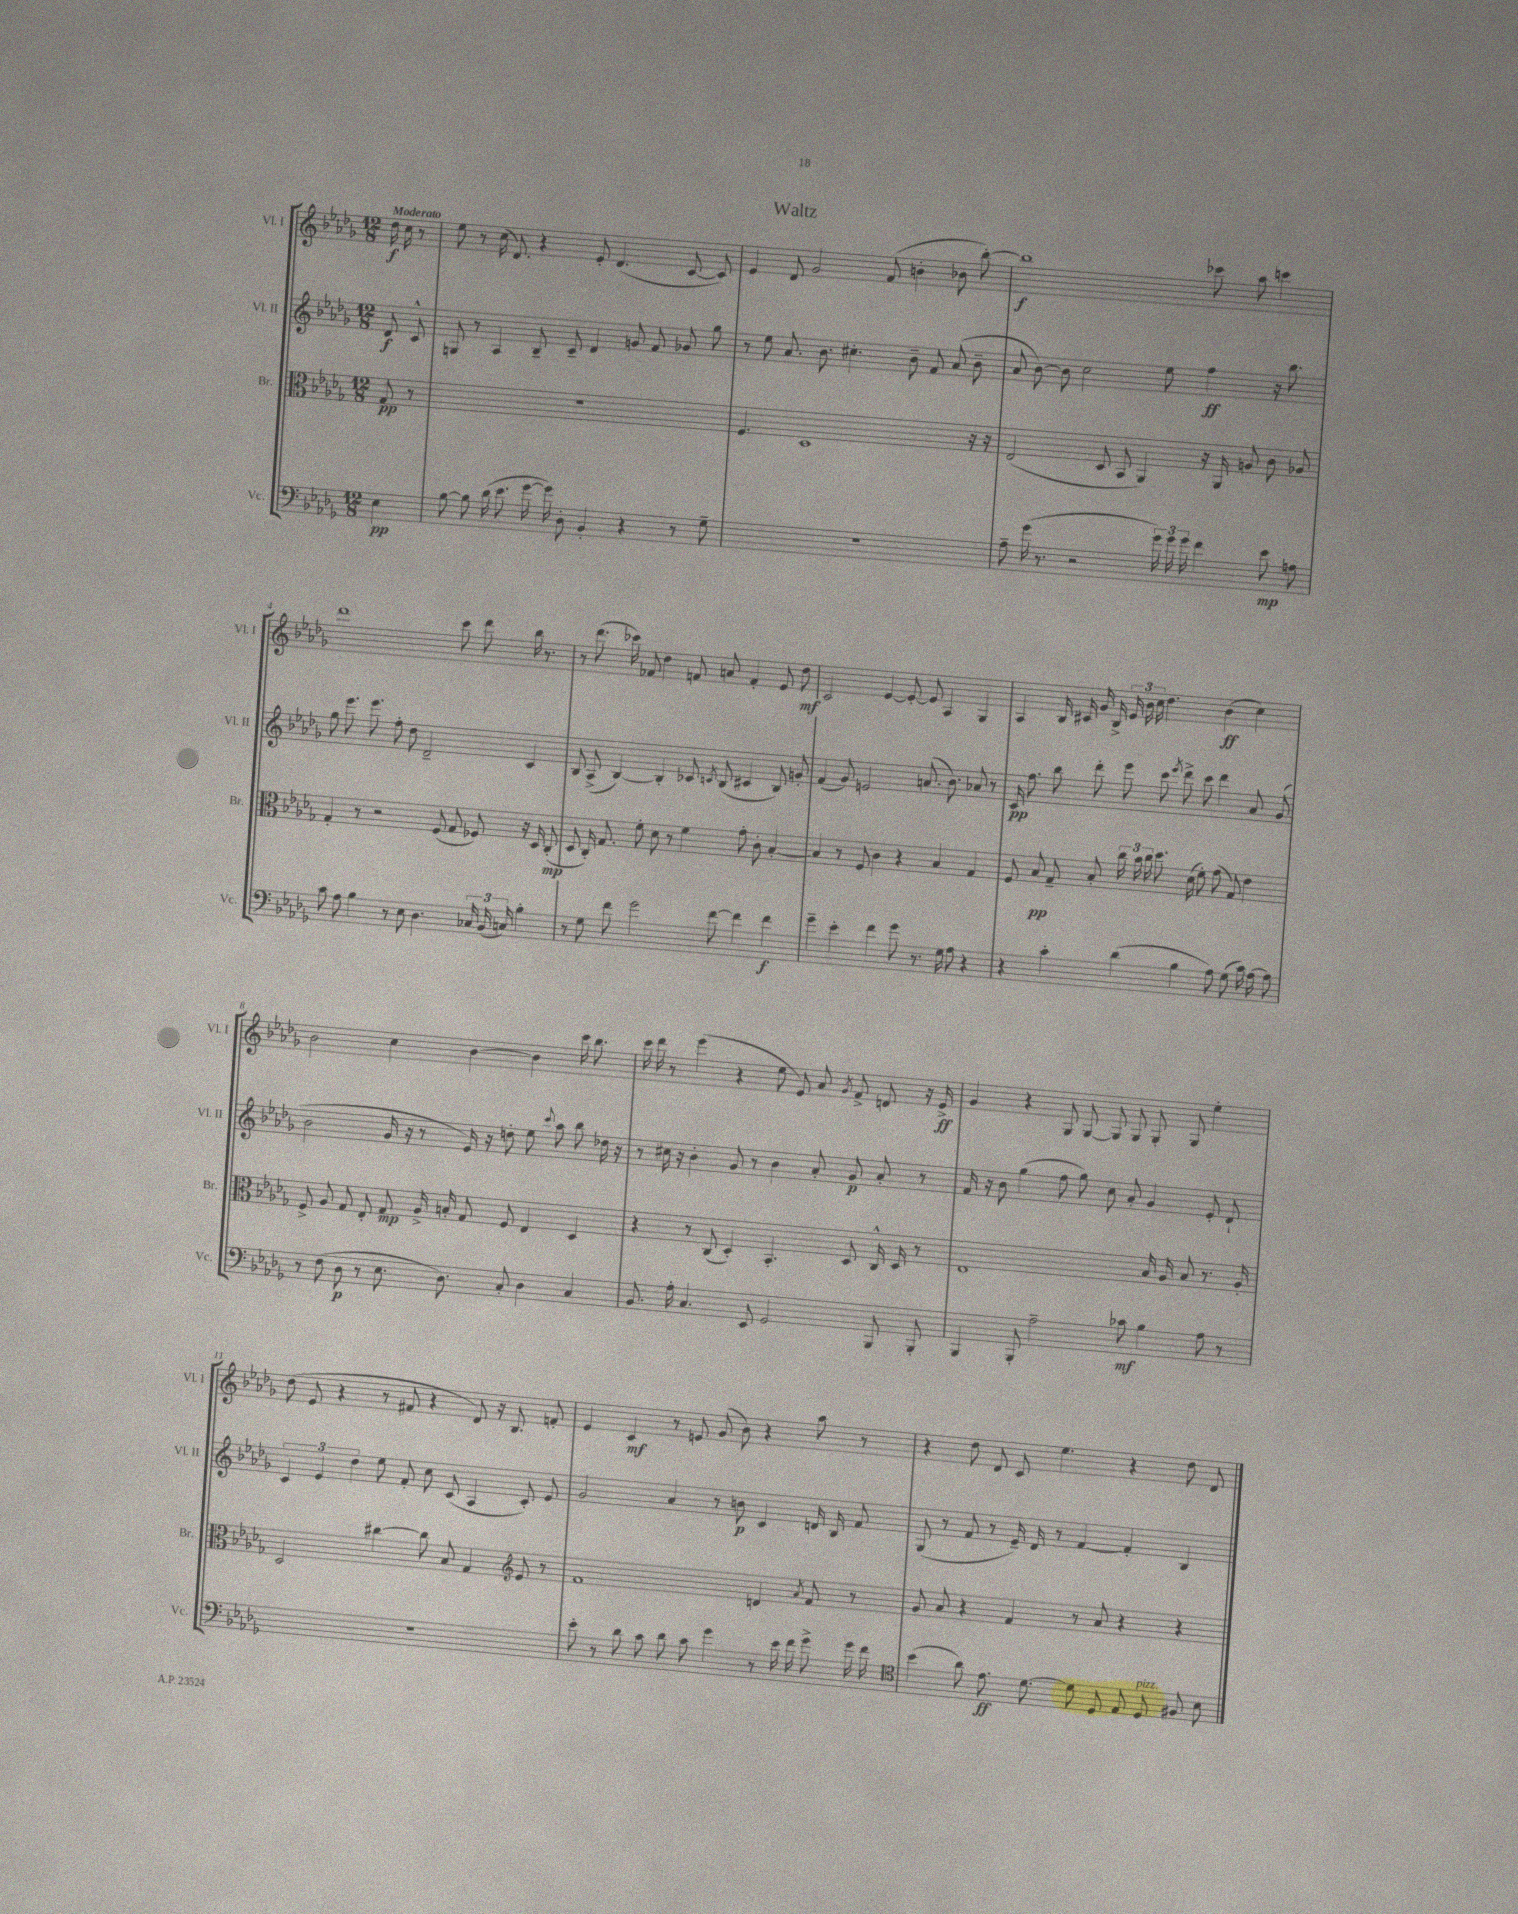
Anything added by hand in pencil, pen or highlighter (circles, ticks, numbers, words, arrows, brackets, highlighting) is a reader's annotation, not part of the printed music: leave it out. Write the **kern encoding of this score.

**kern	**kern	**kern	**kern
*staff4	*staff3	*staff2	*staff1
*clefF4	*clefC3	*clefG2	*clefG2
*k[b-e-a-d-g-]	*k[b-e-a-d-g-]	*k[b-e-a-d-g-]	*k[b-e-a-d-g-]
*M12/8	*M12/8	*M12/8	*M12/8
4E-	8G-	8d-	16dd-
.	.	.	16cc
.	8r	8c^^	8r
=	=	=	=
[8B-	1.r	8G	8ee-
8B-]	.	8r	8r
(16d-	.	4A-	(16cc
8.e-	.	.	8.d-)
[16g-	.	8B-~	4r
16g-])	.	.	.
8D-'	.	8c~	.
4BB-'	.	4d-	8e-'
.	.	.	(4.d-
4r	.	8g	.
.	.	8f	.
8r	.	8g-	[8c
8G-~	.	8gg-	8c])
=	=	=	=
1.r	4.F	8r	4e-
.	.	8ee-	.
.	.	8.a-	8d-
.	1D-	.	2g-
.	.	8.b-	.
.	.	4.cc#'	.
.	.	.	(8f
.	.	8b-~	4b'
.	.	8f	.
.	.	(8a-	8b-
.	16r	8b-~	[8bb-')
.	16r	.	.
=	=	=	=
8A-~	(2E-	8a-	1bb-]
(16g-	.	[8b-)	.
8.r	.	.	.
.	.	8b-]	.
2r	.	2cc	.
.	8D-	.	.
.	8BB-	.	.
.	4AA-)	.	.
24g-)	.	8ee-	.
24g-	.	.	.
24g-	.	.	.
4f	16r	4ff	8ccc-
.	16AA-	.	.
.	8A	.	8aa-
8e-	8c	16r	4ccc
.	.	8.bb-	.
8A	8A-	.	.
=	=	=	=
8c	4G-'	8gg-	1ddd-
8A-	.	8.eee-	.
4B-	8r	.	.
.	.	8.eee-	.
.	2r	.	.
8r	.	8ff'	.
8E-	.	8dd-	.
4.D-	.	2d-~	.
.	(8F	.	.
.	8G-	.	8ccc
24C-	8F-)	.	8ddd-
(24BB-	.	.	.
24C)	.	.	.
4B-'	16r	4c	16bb-
.	16D-	.	8.r
.	(8C'	.	.
=	=	=	=
8r	8D-	8B-	8r
8G-	16C')	(8A-^	(8.ddd-
.	8.G-	.	.
8f	.	[4B-)	.
.	.	.	16ccc-)
2g-	8f'	.	8f-
.	8d-	4B-']	4dd-
.	8r	.	.
.	4f	8c-	8f
.	.	8qc	.
[8f	.	(8B-	8a
4f]	8g-'	4c#	4f'
.	8c'	.	.
4f	[4B-'	8B-)	8e-
.	.	8g'	8dd-
=	=	=	=
4g-~	4B-]	(4f	2c
4e-'	8r	8g-)	.
.	8F	2e	.
4f	4c	.	[4e-
8g-	4r	.	8e-'_
8.r	.	(8.a	8e-]
.	4B-	.	4A-
16G-	.	8.b-)	.
8A-	.	.	.
4r	4G-	8a-	4G-
.	.	8r	.
=	=	=	=
4r	8F	16c	4A-
.	.	8.ff	.
.	8B-	.	.
4c'	8G-~	8bb-	16B-
.	.	.	16c#
.	8B-'	8ddd-'	16g-
.	.	.	16B-^
(4d-	24cc	8eee-	24e-
.	24b-	.	24b-
.	24cc	.	24cc
.	8.dd-	8ccc	4.dd-
.	.	8qeee-	.
4B-	.	8ddd-^	.
.	(16d-	.	.
.	8f')	8ccc	.
8A-)	(8g-	4ddd-	(4b-
(8G-	8G-)	.	.
16c)	4e-	8a-	4cc)
[16A-	.	.	.
8A-]	.	(8g-	.
=	=	=	=
8r	8F^	2b-	2b-
(8F	8A-	.	.
8D-	8G-	.	.
8r	8E-'	.	.
8.E-	8G-	16g-	4cc
.	.	16r	.
.	16A-^	8r	.
8.D-)	16B'	.	.
.	8G-	16e-)	[4b-
.	.	16r	.
8C'	8F	8dd'	.
4D-	4E-	8ee-	4b-]
.	.	8qqccc	.
.	.	8aa-	.
4C	4D-	8bb-	16ccc
.	.	.	8.bb-
.	.	16dd-	.
.	.	16r	.
=	=	=	=
8.BB-	4r	8r	16ccc
.	.	.	16ddd-
.	.	16cc#	8r
16A-'	.	16r	.
4.C	8r	4b-'	(4eee-
.	(8C	.	.
.	4D-')	8g-	4r
8EE-	.	8r	.
2GG-	4.BB-'	4b-	8ee-
.	.	.	8e-)
.	.	8a-'	8a-
.	.	.	8qg-
.	8D-	8g-	8f^
8BBB-	16C^^	8a-'	8d
.	16D-	.	.
8BBB-'	8r	8r	16r
.	.	.	16e-^
=	=	=	=
4BBB-	1E-	16f	4g-
.	.	16r	.
.	.	8b-	.
8BBB-'	.	(4gg-	4r
2A-~	.	.	.
.	.	8ff	8G-
.	.	8gg-)	[8G-
.	.	8cc	8G-]
8c-	.	8a-'	8G-
4B-	16B-	4g-	8G-'
.	16A-	.	.
.	8B-	.	8G-
8A-	8.r	8e-'	4ee-'
8r	.	8d-`	.
.	16A-'	.	.
=	=	=	=
1.r	2D-	6c	(8dd-
.	.	.	8e-
.	.	6e-	.
.	.	.	4r
.	.	6dd-	.
.	[4cc#	8ee-	8r
.	.	8f'	8f#
.	8cc#]	8cc	4r
.	8B-	(8c	.
.	4G-	4A-	8d-)
.	.	.	16r
.	.	.	8.B-
*	*clefG2	*	*
.	8e-	8c')	.
.	8r	8e-	8f'
=	=	=	=
8e-'	1f	2g-	4e-
8r	.	.	.
8d-	.	.	4c
8c	.	.	.
8d-	.	4a-	8r
8c	.	.	8e
4g-	.	8r	(8g-
.	.	8b	8b-)
8r	4d	4c	4r
16e-	.	.	.
16f	.	.	.
.	8qa-	.	.
8g-^	8f	16d	8aa-
.	.	16B-	.
16g-	8r	8f	8r
16f	.	.	.
=	=	=	=
*clefC4	*	*	*
(4b-	8g-	(8G-	4r
.	8a-	8r	.
8a-)	4r	8f	8dd-
8.e-	.	8r	8d-
.	4f	16e-~)	8c
[8.d-	.	16d-	.
.	.	8r	4.ee-
8d-]	8r	[4f	.
8D-	8a-	.	.
8E-	4r	4f']	4r
8D-	.	.	.
8F#	4r	4B-	8dd-
8B-	.	.	8d-
==	==	==	==
*-	*-	*-	*-
